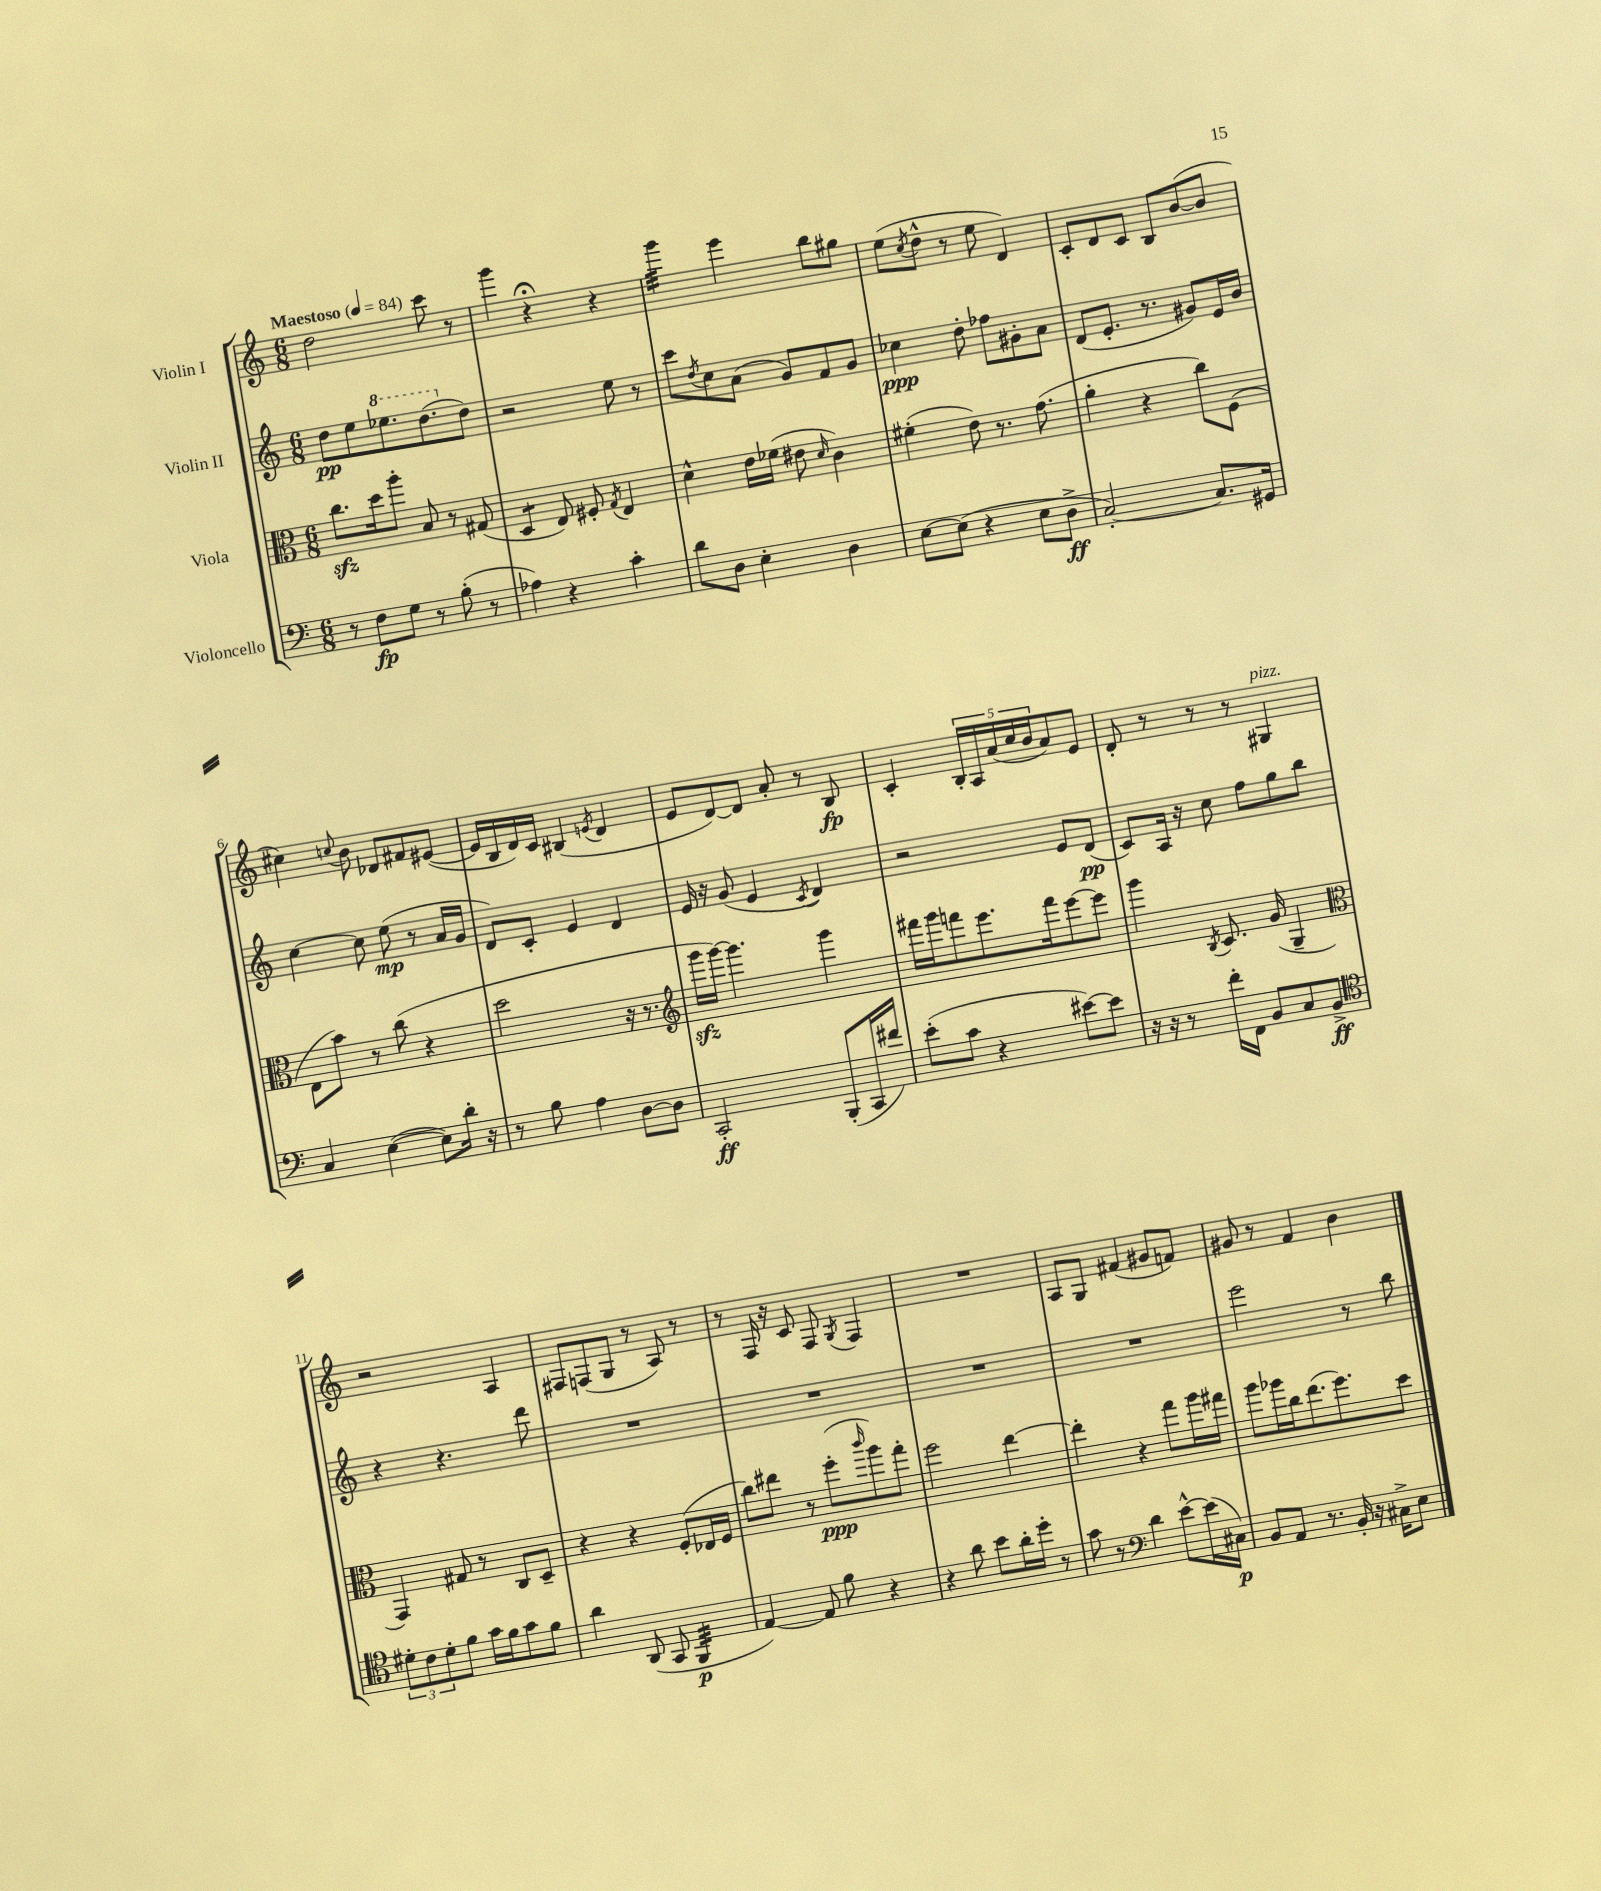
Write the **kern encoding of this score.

**kern	**kern	**kern	**kern
*staff4	*staff3	*staff2	*staff1
*clefF4	*clefC3	*clefG2	*clefG2
*k[]	*k[]	*k[]	*k[]
*M6/8	*M6/8	*M6/8	*M6/8
*MM84	*MM84	*MM84	*MM84
8r	8.cc\L	8dd\L	2dd\
8F\L	.	8ee\	.
.	16dd\k	.	.
8G\J	8aa'\J	8.eee-\	.
8r	8B/	.	.
.	.	(8.ddd\	.
(8B'\	8r	.	8ccc\
8r	(8G#/	8dd\J)	8r
=	=	=	=
4A-\)	4D/	2r	4ggg\
4r	8E/)	.	4r;
.	8F#'/	.	.
.	8qG/	.	.
4c'\	4E/	8ee\	4r
.	.	8r	.
=	=	=	=
8d\L	4d^^\	8ccc\L	4ggg\
.	.	8qdd/	.
8D\J	.	8cc\	.
4E'\	16e\LL	(8a\J	4eee\
.	(16f-\JJ	.	.
.	8e#\	8g/L)	.
.	16qqd/	.	.
4D\	4c\)	8f/	8bb\L
.	.	8g/J	8gg#\J
=	=	=	=
[8E\L	(4f#'\	4cc-\	(8ee\L
.	.	.	8qcc/
(8E\]J	.	.	8dd^^\J
4r	8e\)	8dd'\	8r
.	8.r	8ff-\L	8ee\
8E\L	.	8g#'\	4d/)
.	(8.g\	.	.
8D^\J	.	8a\J	.
=	=	=	=
[2C'/)	4a'\	(8d/L	8c'/L
.	.	8.e'/J	8d/
.	4r	.	8c/J
.	.	8.r	.
.	.	.	8B/L
8.C/]L	8cc\L)	8g#/L)	([8b/
.	(8F\J	16e/L	8b/]J
16GG#/Jk	.	16b/JJ	.
=	=	=	=
4C/	8E\L	[4cc\	4cc#\)
.	8b\J)	.	.
.	.	.	8qqcc/
([4E\	8r	8cc\]	8b\
.	(8cc\	(8ee\	8d-/L
8E\]L)	4r	8r	8f#/
16d'\Jk	.	16a/LL	([8e#/J
16r	.	16g/JJ	.
=	=	=	=
8r	2dd\	8d/L)	16e#/]LL
.	.	.	16B/
8B\	.	8c'/J	16d/)
.	.	.	16c/JJ
4A\	.	4e/	(4B#/
.	.	.	8qe/
[8D\L	16r	4d/	4d/
.	8.r	.	.
8D\]J	.	.	.
=	=	=	=
*	*clefG2	*	*
2CC'/	16ggg\LL	16e/	8e/L
.	[16ggg\JJ)	16r	.
.	4.ggg\]	(8g/	[8d/)
.	.	4e/	8d/]J
.	.	.	8a'/
.	.	8qc/	.
(8BBB'/L	4ggg\	4d/)	8r
16CC/L	.	.	8B/
16f#/JJ)	.	.	.
=	=	=	=
(8e'\L	16fff#\LL	2r	4c'/
.	16ggg\J	.	.
8c\J	8fff\	.	.
4r	8.eee\	.	20B'/LL
.	.	.	20A/
.	.	.	(20a/
.	.	.	20cc/
.	16fff\k	.	.
.	.	.	20b/J
[8e#\L)	[8eee\	8e/L	8a/)
8e#\]J	8eee\]J	(8d/J	8e/J
=	=	=	=
16r	4ggg\	8c/L)	8d'/
16r	.	.	.
8r	.	16A/Jk	8r
.	.	16r	.
.	8qB/	.	.
16f'\LL	8.c/	8cc\	8r
16FF\JJ	.	.	.
8BB/L	.	8ff\L	8r
.	(16g/	.	.
8C/	4G~/	8gg\	4G#/
8BB^/J	.	8bb\J	.
=	=	=	=
*clefC4	*clefC3	*	*
12d#'\L	4GG/)	4r	2r
12c\	.	.	.
12d#'\	.	.	.
8f\J	8G#/	4.r	.
16g\LL	8r	.	.
16f\J	.	.	.
8g\	8C/L	.	4A/
8f\J	8D~/J	8ddd\	.
=	=	=	=
4a\	4r	2.r	8F#/L
.	.	.	(8F/
(8AA/	4r	.	8G/J
8GG/	.	.	8r
4FF/	(8F'/L	.	8A/)
.	16E-/L	.	8r
.	16F/JJ	.	.
=	=	=	=
[4E/)	8cc\L)	2.r	8r
.	8ee#\J	.	16F/
.	.	.	16r
8E/]	8r	.	8c/
8f\	(8ff'\L	.	8F/
.	16qqccc/	.	8qG/
4r	8aa\)	.	4F/
.	8gg'\J	.	.
=	=	=	=
4r	2ff\	2.r	2.r
8a\	.	.	.
8b\L	.	.	.
16a'\L	[4ee\	.	.
16dd'\JJ	.	.	.
8r	.	.	.
=	=	=	=
8g\	4ee'\]	2.r	8A/L
8r	.	.	8G/J
*clefF4	*	*	*
4d\	4r	.	(4f#/
[8e^^\L	8gg\L	.	8g#/L
(16e\]L	16aa\L	.	8f/J)
16C#\JJ)	16gg#\JJ	.	.
=	=	=	=
8BB/L	8aa\L	2eee\	8g#/
8AA/J	16aa-\L	.	8r
.	16cc\J	.	.
8.r	(8.ee\	.	4f/
16BB'/	8.ff\)	.	.
16r	.	8r	4b\
16C#^\LK	.	.	.
8E\J	8dd\J	8bb\	.
==	==	==	==
*-	*-	*-	*-
